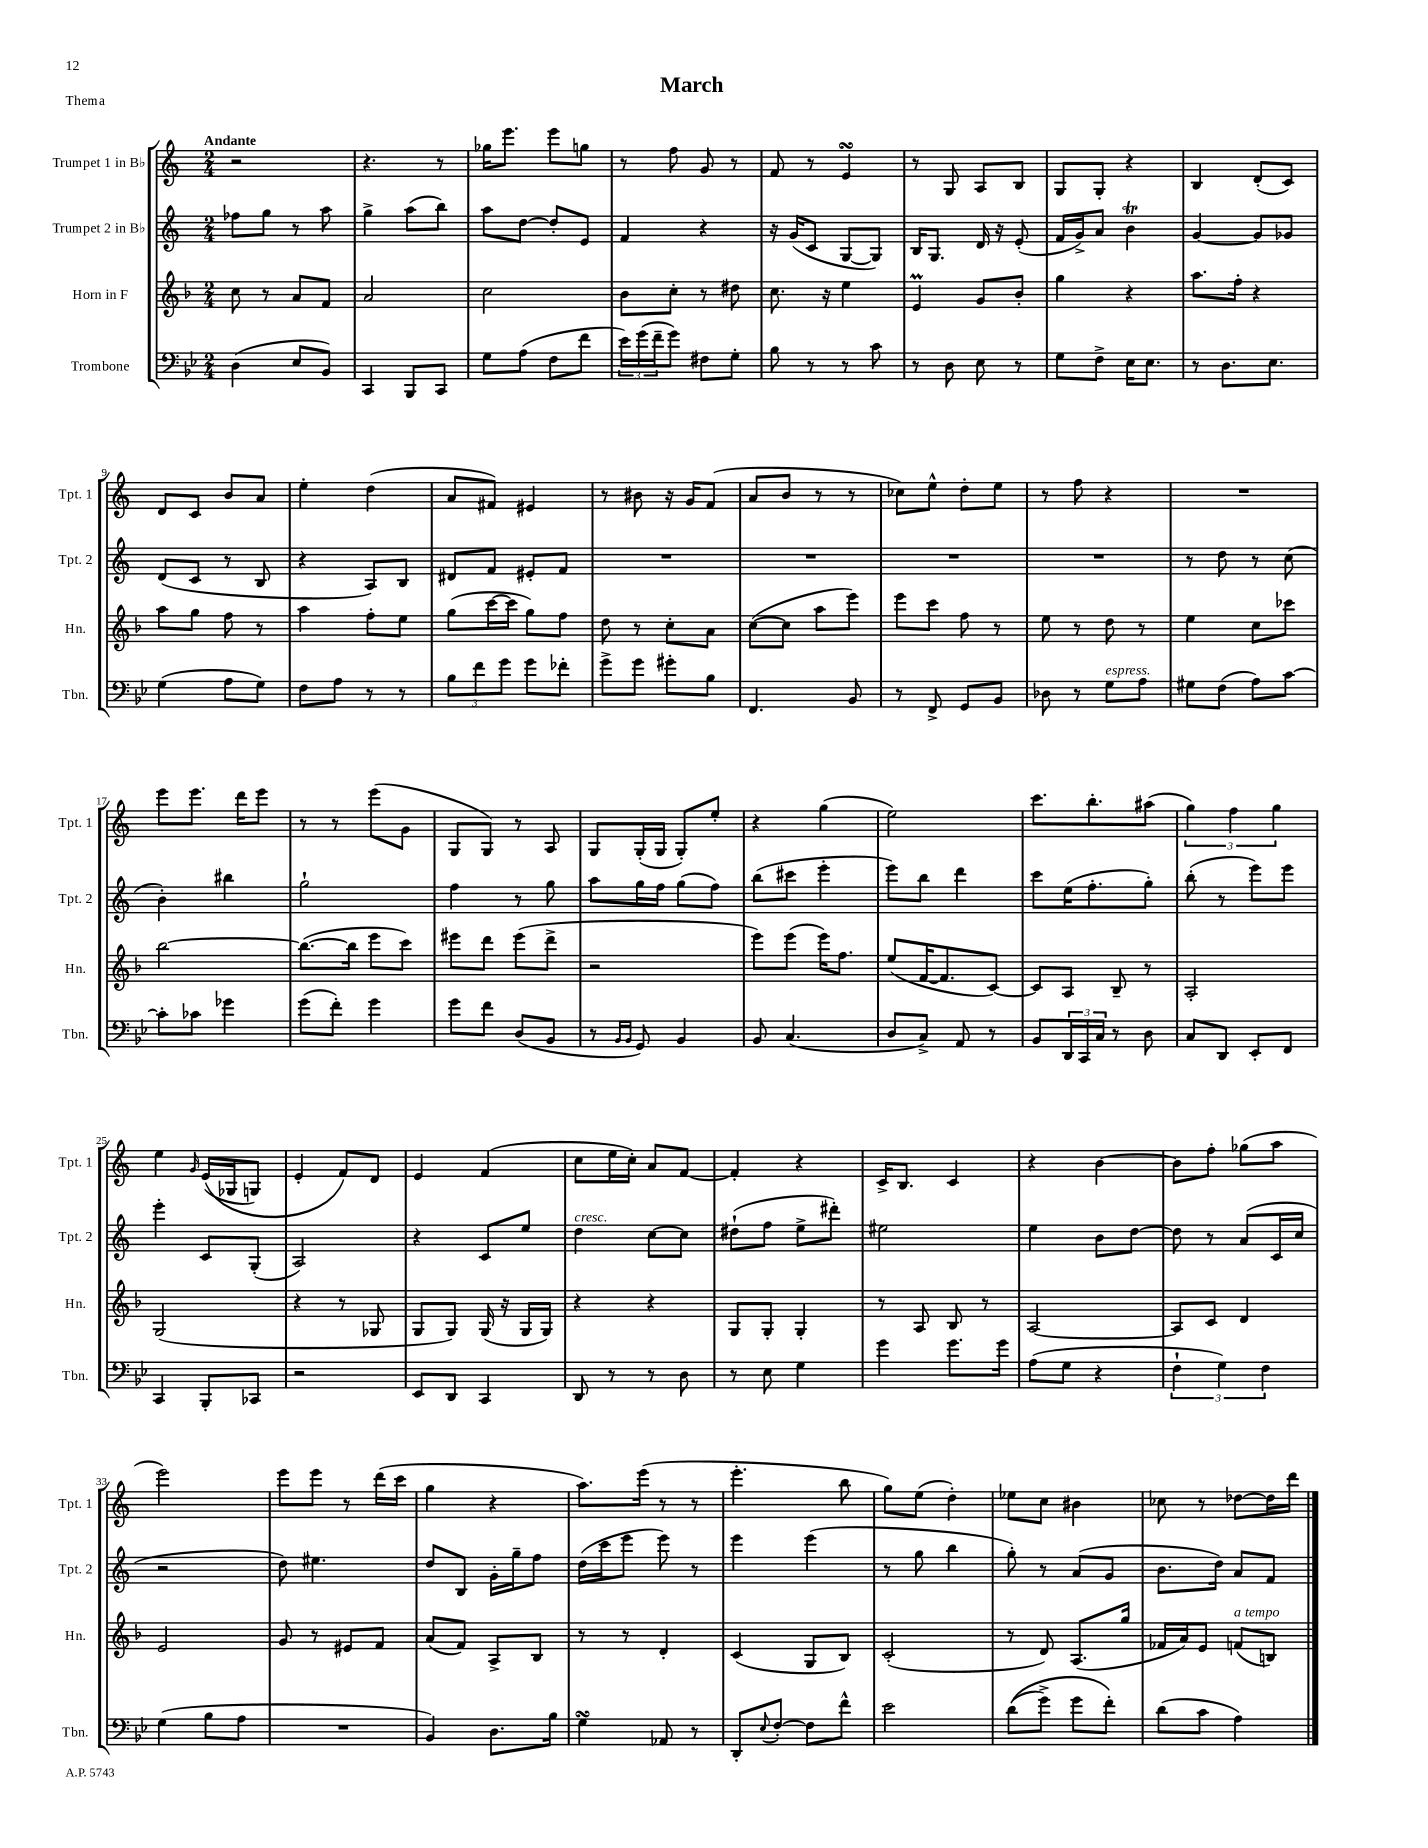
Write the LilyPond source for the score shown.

\header { title = "March" piece = "Thema" }
<<
\new StaffGroup <<
\new Staff = "s0" \with { instrumentName = "Trumpet 1 in Bb" shortInstrumentName = "Tpt. 1" } {
    \clef treble \key c \major \numericTimeSignature \time 2/4 \tempo "Andante"
    r2 |
    r4. r8 |
    ges''16 e'''8. e'''8 g''8 |
    r8 f''8 g'8 r8 |
    f'8 r8 e'4\turn |
    r8 g8 a8 b8 |
    g8 g8-. r4 |
    b4 d'8-.( c'8) |
    d'8 c'8 b'8 a'8 |
    e''4-. d''4( |
    a'8 fis'8) eis'4 |
    r8 bis'8 r16 g'16 f'8( |
    a'8 b'8 r8 r8 |
    ces''8) e''8-^ d''8-. e''8 |
    r8 f''8 r4 |
    R2 |
    e'''8 e'''8. d'''16 e'''8 |
    r8 r8 e'''8( g'8 |
    g8 g8) r8 a8 |
    g8 g16-.( g16 g8-.) e''8-. |
    r4 g''4( |
    e''2) |
    c'''8. b''8.-. ais''8( |
    \tuplet 3/2 { g''4) f''4 g''4 } |
    e''4 \grace { g'16 } e'16(\( ges16 g8) |
    e'4-. f'8\) d'8 |
    e'4 f'4( |
    c''8 e''16 c''16-.) a'8 f'8~ |
    f'4-. r4 |
    c'16-> b8. c'4 |
    r4 b'4~ |
    b'8 f''8-. ges''8( a''8 |
    e'''2) |
    e'''8 e'''8 r8 d'''16( c'''16 |
    g''4 r4 |
    a''8.) e'''16( r8 r8 |
    e'''4.-. b''8 |
    g''8) e''8( d''4-.) |
    ees''8 c''8 bis'4 |
    ces''8 r8 des''8~ des''16 d'''16 \bar "|." |
}
\new Staff = "s1" \with { instrumentName = "Trumpet 2 in Bb" shortInstrumentName = "Tpt. 2" } {
    \clef treble \key c \major \numericTimeSignature \time 2/4
    fes''8 g''8 r8 a''8 |
    g''4-> a''8( b''8) |
    a''8 d''8~ d''8-. e'8 |
    f'4 r4 |
    r16 g'16( c'8 g8~ g8) |
    b16 g8. d'16 r16 e'8-.( |
    f'16 g'16->) a'8 b'4\trill |
    g'4~ g'8 ges'8 |
    d'8( c'8 r8 b8 |
    r4 a8) b8 |
    dis'8 f'8 eis'8-. f'8 |
    R2 |
    R2 |
    R2 |
    R2 |
    r8 d''8 r8 c''8( |
    b'4-.) bis''4 |
    g''2-! |
    f''4 r8 g''8 |
    a''8 g''16 f''16 g''8( f''8) |
    b''8( cis'''8 e'''4-. |
    e'''8) b''8 d'''4 |
    c'''8 e''16( f''8.-. g''8-.) |
    b''8-.( r8 e'''8) e'''8 |
    e'''4-. c'8 g8-.( |
    a2) |
    r4 c'8 e''8 |
    d''4^\markup { \italic "cresc." } c''8~ c''8 |
    dis''8-!( f''8 e''8-> dis'''8-.) |
    eis''2 |
    e''4 b'8 d''8~ |
    d''8 r8 a'8( c'16 c''16 |
    r2 |
    d''8) eis''4. |
    d''8 b8 g'16-. g''16-- f''8 |
    d''16( c'''16 e'''8 e'''8) r8 |
    e'''4 e'''4( |
    r8 g''8 b''4 |
    g''8-.) r8 a'8( g'8 |
    b'8. d''16) a'8 f'8 \bar "|." |
}
\new Staff = "s2" \with { instrumentName = "Horn in F" shortInstrumentName = "Hn." } {
    \clef treble \key f \major \numericTimeSignature \time 2/4
    c''8 r8 a'8 f'8 |
    a'2 |
    c''2 |
    bes'8 c''8-. r8 dis''8 |
    c''8. r16 e''4 |
    e'4\prall g'8 bes'8-. |
    g''4 r4 |
    a''8. f''16-. r4 |
    a''8 g''8 f''8 r8 |
    a''4 f''8-. e''8 |
    g''8( c'''16~ c'''16 g''8) f''8 |
    d''8 r8 c''8-. a'8 |
    c''8~( c''8 a''8 e'''8) |
    e'''8 c'''8 f''8 r8 |
    e''8 r8 d''8 r8 |
    e''4 c''8 ces'''8 |
    bes''2~ |
    bes''8.~( bes''16 e'''8 c'''8) |
    eis'''8 d'''8 eis'''8( d'''8-> |
    r2 |
    e'''8) e'''8( e'''16) f''8. |
    e''8( f'16~ f'8. c'8~) |
    c'8 a8 bes8-- r8 |
    a2-. |
    g2( |
    r4 r8 ges8 |
    g8 g8) g16( r16 g16 g16) |
    r4 r4 |
    g8 g8-. g4-. |
    r8 a8 bes8 r8 |
    a2~ |
    a8 c'8 d'4 |
    e'2 |
    g'8 r8 eis'8 f'8 |
    a'8( f'8) a8-> bes8 |
    r8 r8 d'4-. |
    c'4( g8 bes8) |
    c'2-.( |
    r8 d'8) a8.( g''16 |
    fes'16 a'16) e'8 f'8^\markup { \italic "a tempo" }( b8) \bar "|." |
}
\new Staff = "s3" \with { instrumentName = "Trombone" shortInstrumentName = "Tbn." } {
    \clef bass \key bes \major \numericTimeSignature \time 2/4
    d4( ees8 bes,8) |
    c,4 bes,,8 c,8 |
    g8 a8( f8 f'8 |
    \tuplet 3/2 { ees'16) g'16( f'16-- } g'8) fis8 g8-. |
    bes8 r8 r8 c'8 |
    r8 d8 ees8 r8 |
    g8 f8-> ees16 ees8. |
    r8 d8. ees8. |
    g4( a8 g8) |
    f8 a8 r8 r8 |
    \tuplet 3/2 { bes8 f'8 g'8 } g'8 fes'8-. |
    g'8-> g'8 gis'8-. bes8 |
    f,4. bes,8 |
    r8 f,8-> g,8 bes,8 |
    des8 r8 g8^\markup { \italic "espress." } a8 |
    gis8 f8( a8) c'8~ |
    c'8-. ces'8 ges'4 |
    g'8( f'8-.) g'4 |
    g'8 f'8 d8( bes,8 |
    r8 \grace { bes,16 bes,16 } g,8) bes,4 |
    bes,8 c4.( |
    d8 c8->) a,8 r8 |
    bes,8 \tuplet 3/2 { d,16 c,16 c16 } r8 d8 |
    c8 d,8 ees,8-. f,8 |
    c,4 bes,,8-. ces,8 |
    r2 |
    ees,8 d,8 c,4 |
    d,8 r8 r8 d8 |
    r8 ees8 g4 |
    g'4 g'8. g'16 |
    a8( g8 r4 |
    \tuplet 3/2 { f4-! g4) f4 } |
    g4( bes8 a8 |
    R2 |
    bes,4) d8. bes16 |
    g4\turn aes,8 r8 |
    d,8-. \appoggiatura { ees8 } f8~-. f8 f'8-^ |
    ees'2 |
    d'8(\( g'8->) g'8 f'8-.\) |
    d'8( c'8 a4) \bar "|." |
}
>>
>>
